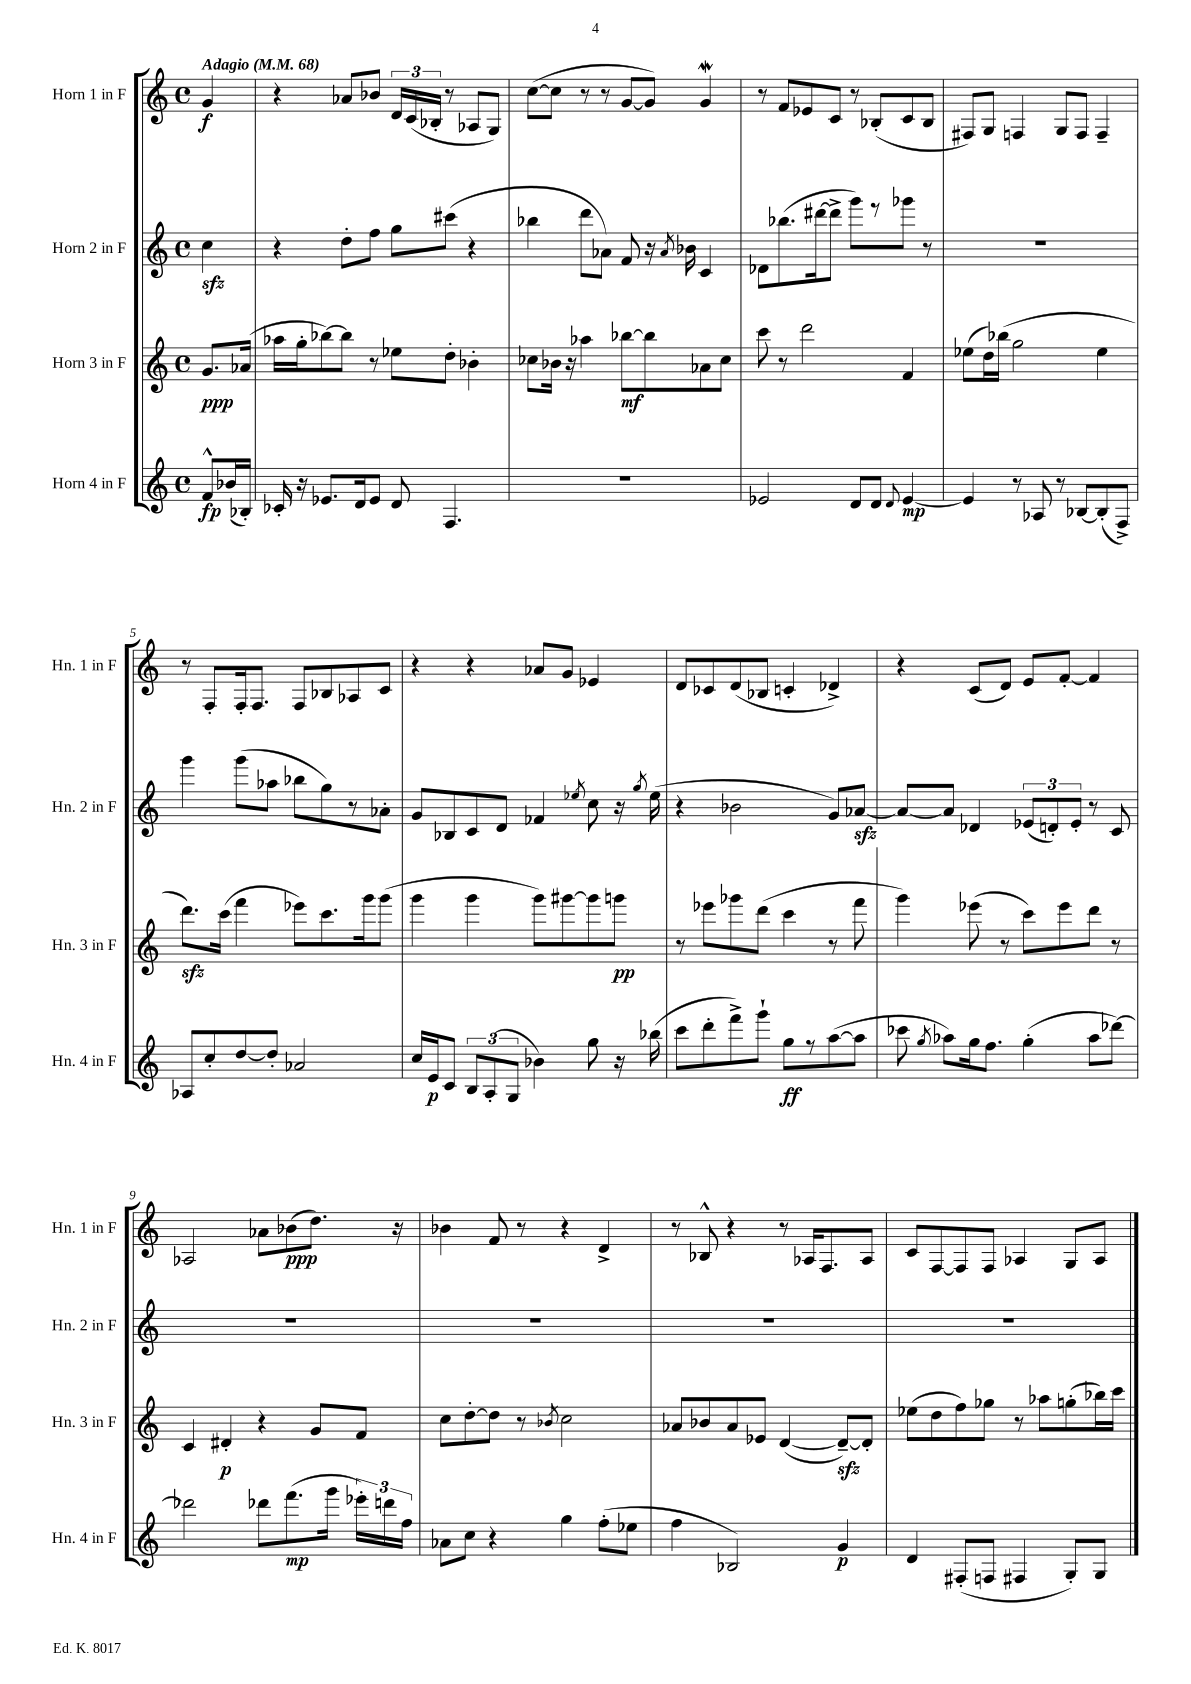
<<
\new StaffGroup <<
\new Staff = "s0" \with { instrumentName = "Horn 1 in F" shortInstrumentName = "Hn. 1 in F" } {
    \clef treble \key c \major \defaultTimeSignature \time 4/4 \partial 4 \tempo "Adagio" 4 = 68
    \autoBeamOff g'4\f |
    r4 aes'8[ bes'8] \tuplet 3/2 { d'16[ c'16( bes16]-. } r8 aes8[ g8]) |
    c''8[~( c''8] r8 r8 g'8[~ g'8]) g'4\mordent |
    r8 f'8[ ees'8 c'8] r8 bes8[-.( c'8 bes8] |
    fis8[) g8] f4 g8[ f8] f4-- |
    r8 f8[-. f16-. f8.] f8[ bes8 aes8 c'8] |
    r4 r4 aes'8[ g'8] ees'4 |
    d'8[ ces'8 d'8( bes8] c'4-. des'4->) |
    r4 c'8[( d'8]) e'8[ f'8]~-. f'4 |
    aes2 aes'8[ bes'8\ppp( d''8.]) r16 |
    bes'4 f'8 r8 r4 d'4-> |
    r8 bes8-^ r4 r8 aes16[ f8. aes8] |
    c'8[ f8~ f8 f8] aes4 g8[ aes8] \bar "|." |
}
\new Staff = "s1" \with { instrumentName = "Horn 2 in F" shortInstrumentName = "Hn. 2 in F" } {
    \clef treble \key c \major \defaultTimeSignature \time 4/4 \partial 4
    \autoBeamOff c''4\sfz |
    r4 d''8[-. f''8] g''8[ cis'''8]( r4 |
    bes''4 d'''8[ aes'8]) f'8 r16 \acciaccatura { aes'8 } bes'16 c'4 |
    des'8[ bes''8.( dis'''16~ dis'''8]-> g'''8[) r8 ges'''8] r8 |
    R1 |
    g'''4 g'''8[( aes''8] bes''8[ g''8) r8 aes'8]-. |
    g'8[ bes8 c'8 d'8] fes'4 \acciaccatura { ees''8 } c''8 r16 \acciaccatura { g''8 } ees''16( |
    r4 bes'2 g'8[) aes'8]~\sfz |
    aes'8[~ aes'8] des'4 \tuplet 3/2 { ees'8[( d'8-.) ees'8]-. } r8 c'8 |
    R1 |
    R1 |
    R1 |
    R1 \bar "|." |
}
\new Staff = "s2" \with { instrumentName = "Horn 3 in F" shortInstrumentName = "Hn. 3 in F" } {
    \clef treble \key c \major \defaultTimeSignature \time 4/4 \partial 4
    \autoBeamOff g'8.[\ppp aes'16]( |
    aes''16[ g''16-. bes''8~) bes''8] r8 ees''8[ d''8]-. bes'4-. |
    ces''8[ bes'16] r16 aes''4 bes''8[~\mf bes''8 aes'8 ces''8] |
    c'''8 r8 d'''2 f'4 |
    ees''8[( d''16) bes''16]( g''2 ees''4 |
    d'''8.[\sfz) c'''16]( f'''4 ees'''8[) c'''8. g'''16 g'''8]( |
    g'''4 g'''4 g'''8[) gis'''8~ gis'''8 g'''8]\pp |
    r8 ees'''8[ ges'''8 d'''8]( c'''4 r8 f'''8 |
    g'''4) ees'''8( r8 c'''8[) ees'''8 d'''8] r8 |
    c'4 dis'4-.\p r4 g'8[ f'8] |
    c''8[ d''8~-. d''8] r8 \acciaccatura { bes'8 } c''2 |
    aes'8[ bes'8 aes'8 ees'8] d'4~( d'8[~--\sfz) d'8]-. |
    ees''8[( d''8 f''8) ges''8] r8 aes''8[ g''8-.( bes''16) c'''16] \bar "|." |
}
\new Staff = "s3" \with { instrumentName = "Horn 4 in F" shortInstrumentName = "Hn. 4 in F" } {
    \clef treble \key c \major \defaultTimeSignature \time 4/4 \partial 4
    \autoBeamOff f'8[-^\fp bes'16( bes16]-.) |
    ces'16-. r16 ees'8.[ d'16 ees'8] d'8 f4. |
    R1 |
    ees'2 d'8[ d'8] \appoggiatura { d'8 } ees'4~\mp |
    ees'4 r8 aes8 r8 bes8[~ bes8-.( f8]->) |
    aes8[ c''8-. d''8~ d''8]-. aes'2 |
    c''16[ e'16\p c'8] \tuplet 3/2 { b8[ a8-.( g8] } bes'4) g''8 r16 bes''16( |
    c'''8[ d'''8-. f'''8->) g'''8]-! g''8[\ff r8 a''8~( a''8] |
    ces'''8 \acciaccatura { g''8 } aes''8[) g''16 f''8.] g''4-.( aes''8[ des'''8]~) |
    des'''2 des'''8[ f'''8.\mp( g'''16] \tuplet 3/2 { ees'''16[-.) d'''16 f''16] } |
    aes'8[ c''8] r4 g''4 f''8[-.( ees''8] |
    f''4 bes2) g'4\p |
    d'4 fis8[-.( f8] fis4 g8[-.) g8] \bar "|." |
}
>>
>>
